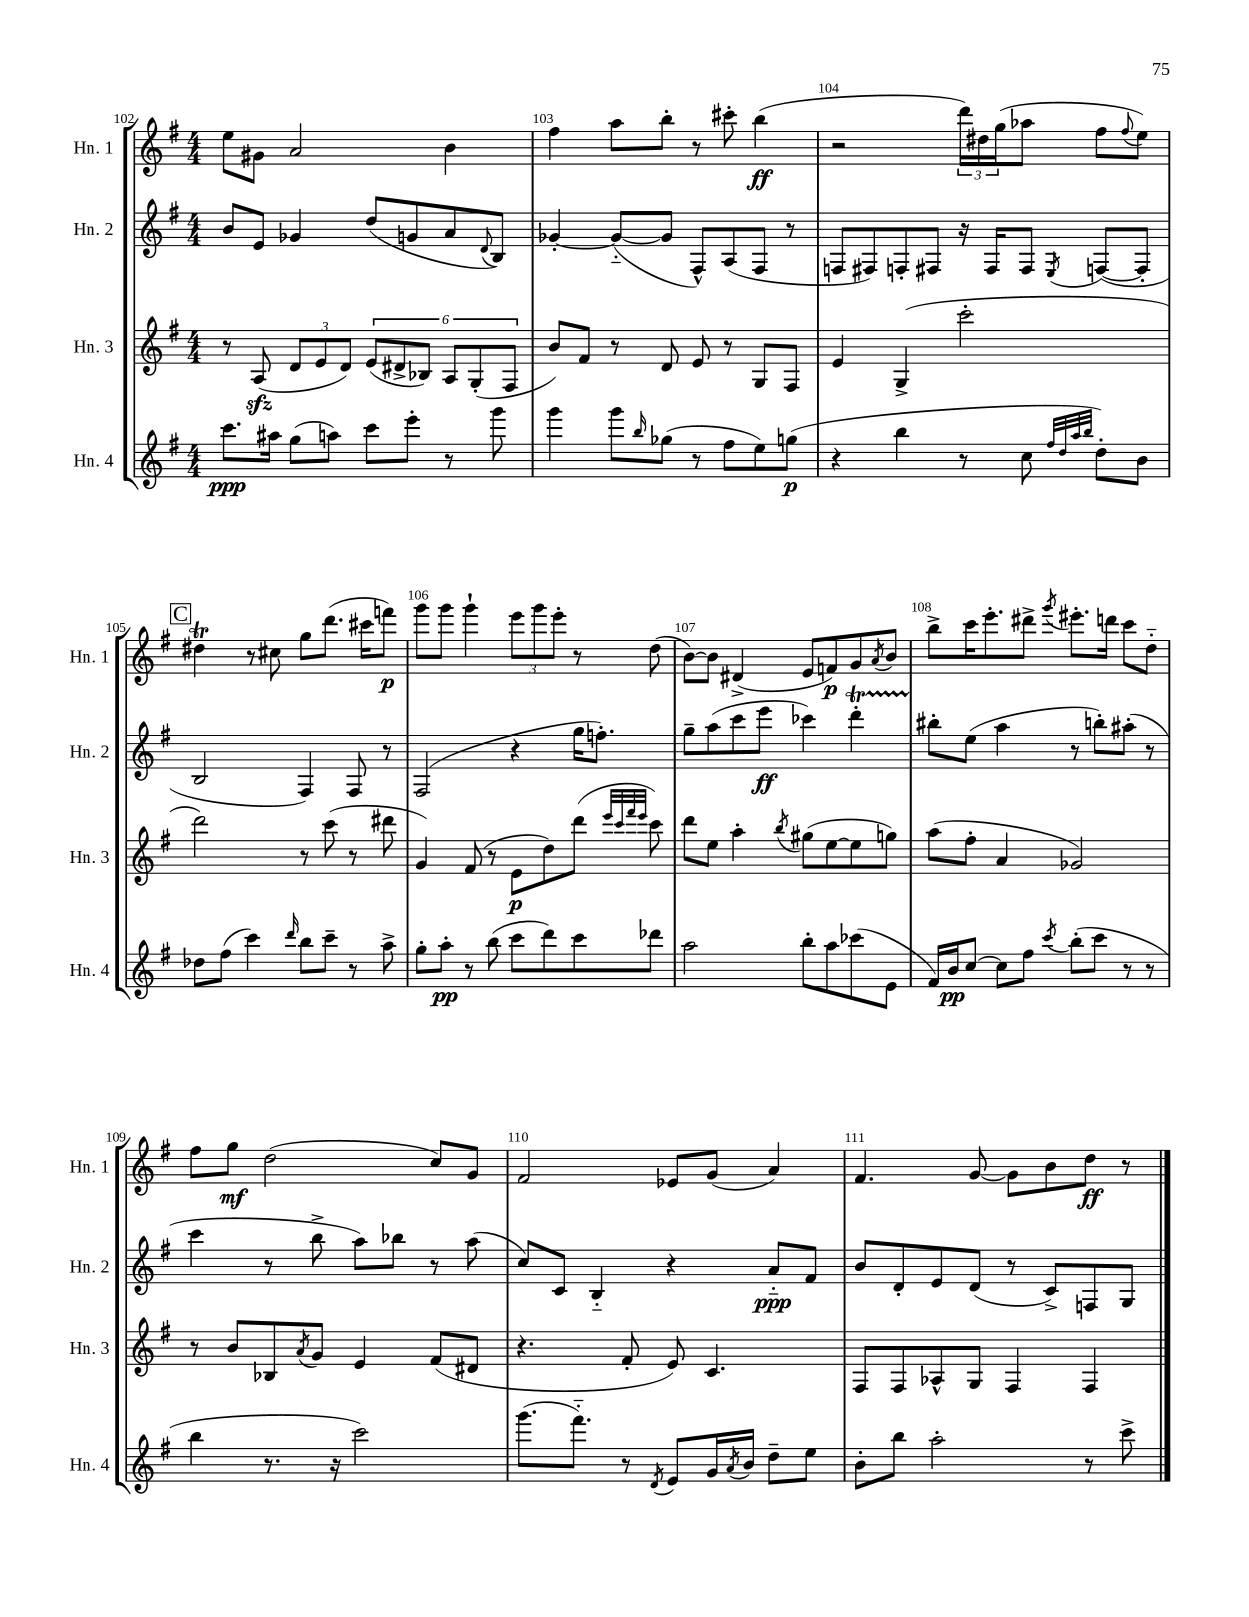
<<
\new StaffGroup <<
\new Staff = "s0" \with { instrumentName = "Hn. 1" shortInstrumentName = "Hn. 1" } {
    \clef treble \key g \major \numericTimeSignature \time 4/4
    e''8 gis'8 a'2 b'4 |
    fis''4 a''8 b''8-. r8 cis'''8-. b''4\ff( |
    r2 \tuplet 3/2 { d'''16) dis''16 g''16( } aes''8 fis''8 \appoggiatura { fis''8 } e''8) |
    \mark \markup { \box "C" } dis''4\trill r8 cis''8 g''8 d'''8.( cis'''16 f'''8\p) |
    g'''8 g'''8 g'''4-! \tuplet 3/2 { e'''8 g'''8 e'''8-. } r8 d''8( |
    b'8~) b'8 dis'4->( e'8 f'8\p) g'8 \acciaccatura { a'8 } b'8 |
    b''8-> c'''16 e'''8.-. dis'''8-> \acciaccatura { g'''8 } eis'''8.-. d'''16 c'''8 d''8-_ |
    fis''8 g''8\mf d''2( c''8) g'8 |
    fis'2 ees'8 g'8( a'4) |
    fis'4. g'8~ g'8 b'8 d''8\ff r8 \bar "|." |
}
\new Staff = "s1" \with { instrumentName = "Hn. 2" shortInstrumentName = "Hn. 2" } {
    \clef treble \key g \major \numericTimeSignature \time 4/4
    b'8 e'8 ges'4 d''8( g'8 a'8 \appoggiatura { d'8 } b8) |
    ges'4~-. ges'8~-_( ges'8 fis8-^) a8( fis8 r8 |
    f8 fis8) f8-. fis8 r16 fis16 fis8 \acciaccatura { e8 } f8~( f8-. |
    \mark \markup { \box "C" } b2 fis4) fis8 r8 |
    fis2( r4 g''16 f''8.-.) |
    g''8-- a''8( c'''8 e'''8\ff ces'''4) d'''4-.\startTrillSpan |
    bis''8-.\stopTrillSpan e''8( a''4 r8 b''8-.) ais''8-.( r8 |
    c'''4 r8 b''8-> a''8) bes''8 r8 a''8( |
    c''8) c'8 b4-_ r4 a'8-_\ppp fis'8 |
    b'8 d'8-. e'8 d'8( r8 c'8->) f8 g8 \bar "|." |
}
\new Staff = "s2" \with { instrumentName = "Hn. 3" shortInstrumentName = "Hn. 3" } {
    \clef treble \key g \major \numericTimeSignature \time 4/4
    r8 a8\sfz( \tuplet 3/2 { d'8 e'8 d'8) } \tuplet 6/4 { e'8( dis'8-> bes8) a8 g8-.( fis8 } |
    b'8) fis'8 r8 d'8 e'8 r8 g8 fis8 |
    e'4 g4->( c'''2-. |
    \mark \markup { \box "C" } d'''2) r8 c'''8( r8 dis'''8 |
    g'4) fis'8( r8 e'8\p d''8) d'''8( \grace { e'''32 c'''32 fis'''32 e'''32 } c'''8) |
    d'''8 e''8 a''4-. \acciaccatura { b''8 } gis''8( e''8~ e''8 g''8) |
    a''8( fis''8-. a'4 ges'2) |
    r8 b'8 bes8 \acciaccatura { a'8 } g'8 e'4 fis'8( dis'8 |
    r4. fis'8-. e'8) c'4. |
    fis8 fis8 aes8-^ g8 fis4 fis4 \bar "|." |
}
\new Staff = "s3" \with { instrumentName = "Hn. 4" shortInstrumentName = "Hn. 4" } {
    \clef treble \key g \major \numericTimeSignature \time 4/4
    c'''8.\ppp ais''16 g''8( a''8) c'''8 e'''8-. r8 g'''8 |
    g'''4 g'''8 \grace { b''16 } ges''8( r8 fis''8 e''8) g''8\p( |
    r4 b''4 r8 c''8 \grace { fis''32 d''32 a''32 b''32 } d''8-.) b'8 |
    \mark \markup { \box "C" } des''8 fis''8( c'''4) \grace { d'''16 } b''8 c'''8-- r8 a''8-> |
    g''8-. a''8-.\pp r8 b''8( c'''8 d'''8) c'''8 des'''8 |
    a''2 b''8-. a''8 ces'''8( e'8 |
    fis'16) b'16\pp c''8~ c''8 fis''8 \acciaccatura { c'''8 } b''8-.( c'''8 r8 r8 |
    b''4 r8. r16 c'''2) |
    g'''8.( fis'''8.-_) r8 \acciaccatura { d'8 } e'8 g'16 \acciaccatura { a'8 } b'16 d''8-- e''8 |
    b'8-. b''8 a''2-. r8 c'''8-> \bar "|." |
}
>>
>>
\layout { \context { \Score currentBarNumber = #102 \override BarNumber.break-visibility = ##(#f #t #t) barNumberVisibility = #all-bar-numbers-visible } }
